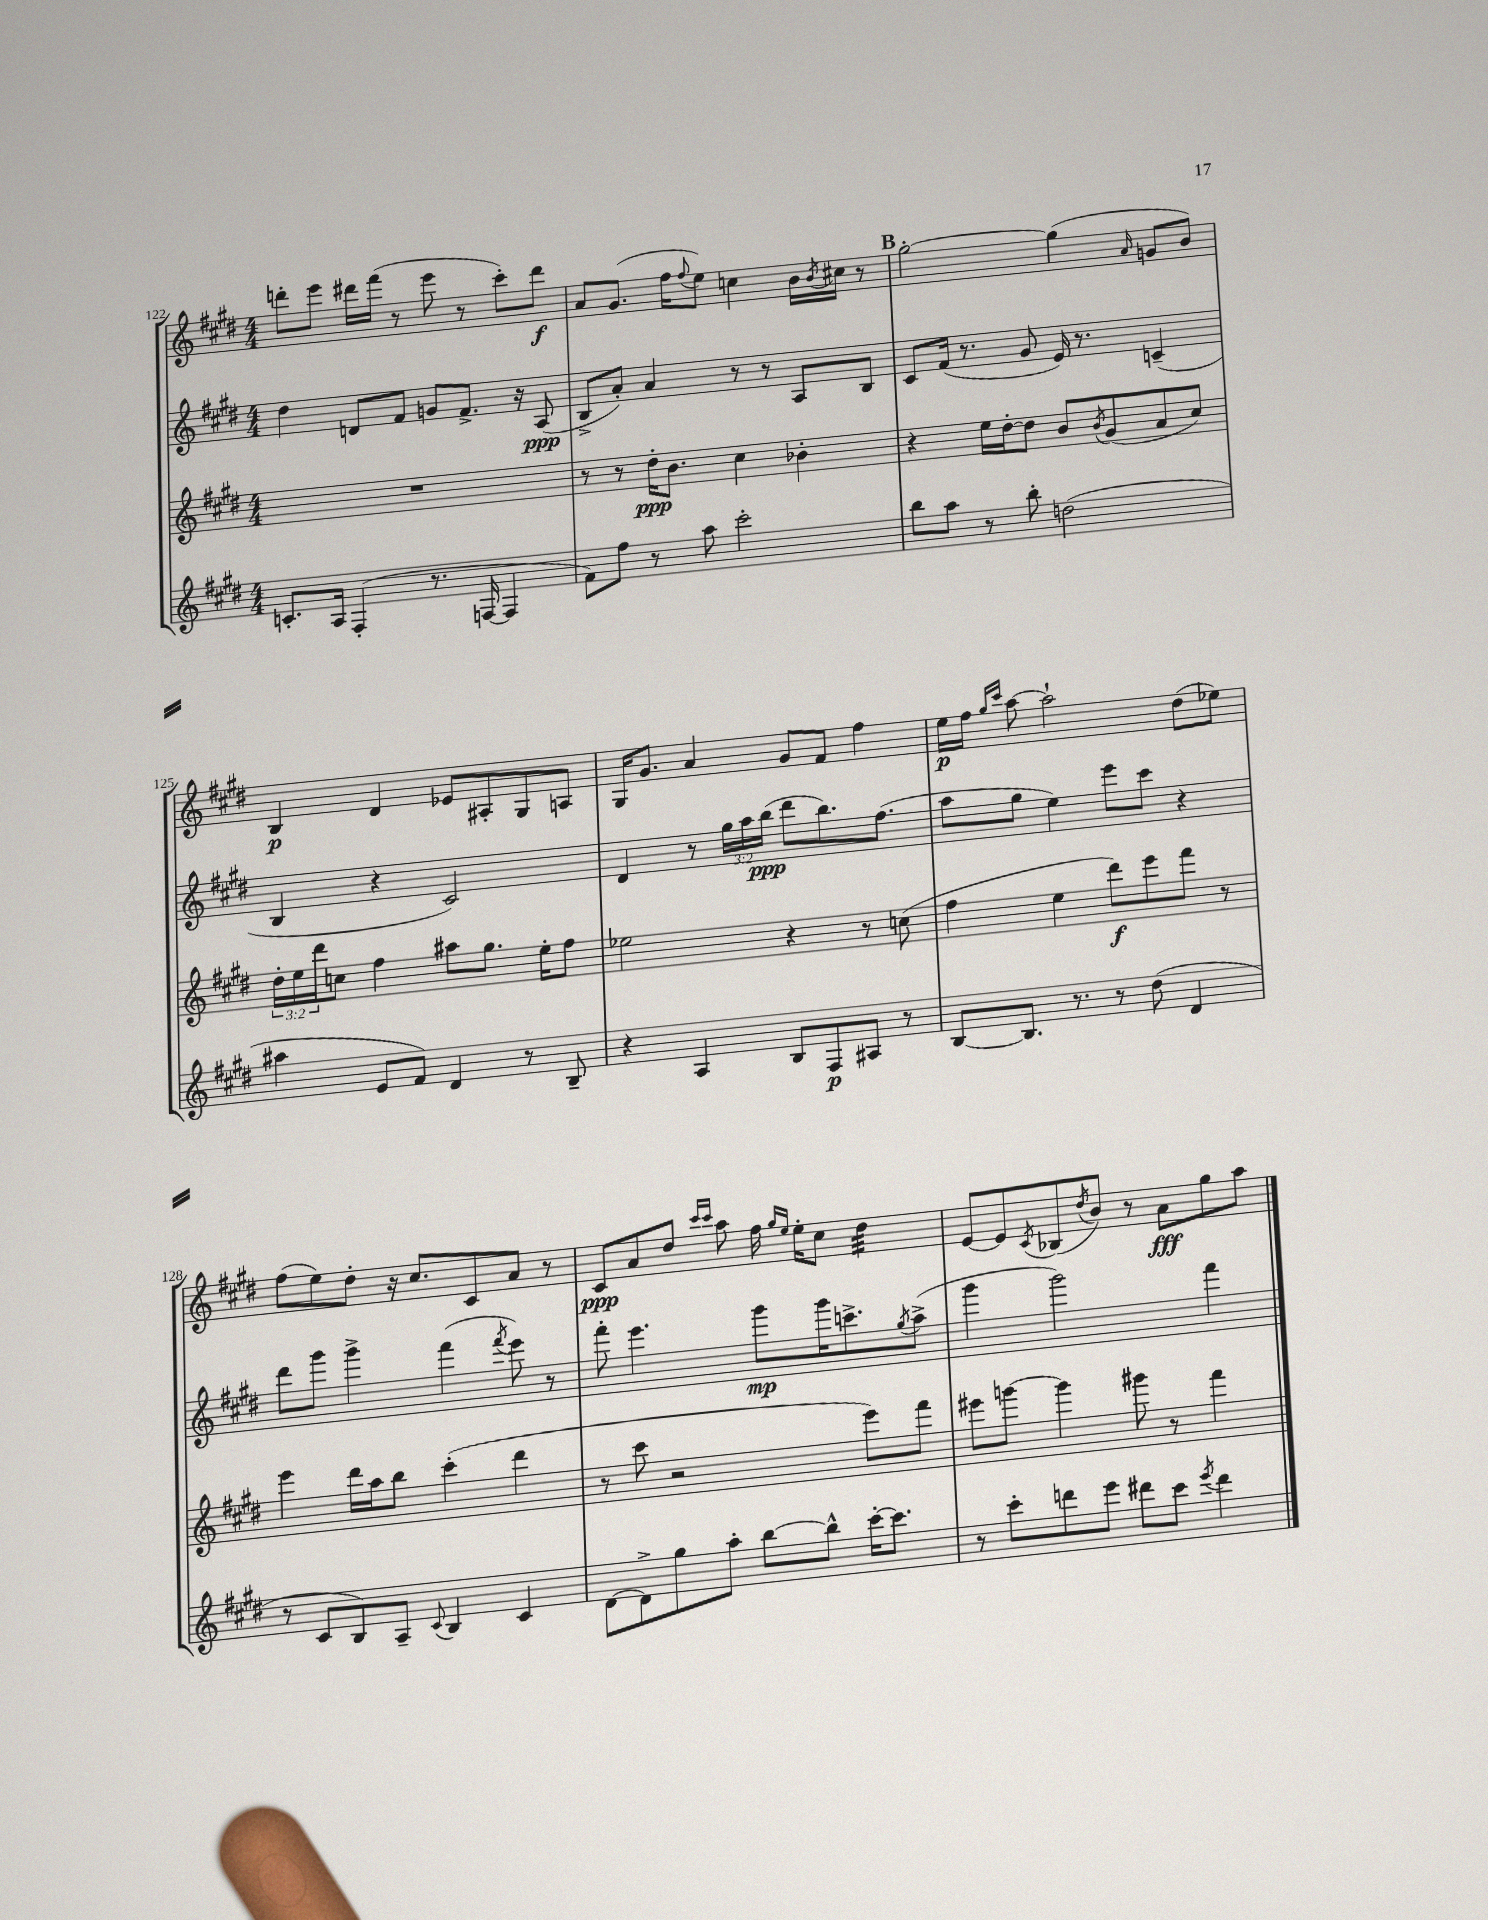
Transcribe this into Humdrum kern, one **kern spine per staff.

**kern	**kern	**kern	**kern
*staff4	*staff3	*staff2	*staff1
*clefG2	*clefG2	*clefG2	*clefG2
*k[f#c#g#d#]	*k[f#c#g#d#]	*k[f#c#g#d#]	*k[f#c#g#d#]
*M4/4	*M4/4	*M4/4	*M4/4
8.c'/L	1r	4dd#\	8ddd'\L
.	.	.	8eee\J
16A/Jk	.	.	.
(4F#'/	.	8d/L	16ddd#\LL
.	.	.	(16fff#\JJ
.	.	8f#/J	8r
8.r	.	8g/L	8eee\
.	.	8.f#^/J	8r
[16F/	.	.	.
4F/]	.	.	8ccc#'\L)
.	.	16r	.
.	.	(8A/	8ddd#\J
=	=	=	=
8f#\L)	8r	8B^/L	8a/L
8ff#\J	8r	8a'/J)	(8.g#/J
8r	16dd#'\LK	4a/	.
.	8.b\J	.	16ff#\LK
.	.	.	8qqff#/
8aa\	.	.	8ee\J)
2ccc#'\	4cc#\	8r	4cc\
.	.	8r	.
.	4b-'\	8A/L	16b\LL
.	.	.	8qb/
.	.	.	16cc#\JJ
.	.	8B/J	8r
=	=	=	=
8bb\L	4r	8c#/L	[2gg#'\
8aa\J	.	(16f#/Jk	.
.	.	8.r	.
8r	16ee\LL	.	.
.	[16dd#'\J	.	.
8bb'\	8dd#\]J	8g#/	.
(2dd\	8b/L	16e/)	(4gg#\]
.	.	8.r	.
.	8qb/	.	.
.	(8g#/	.	.
.	.	.	16qqa/
.	8a/	(4c~/	8g/L
.	8cc#/J)	.	8b/J)
=	=	=	=
4aa#\	24dd#'\LL	4B/	4B/
.	24ee\	.	.
.	24ddd#\J	.	.
.	8cc\J	.	.
8e/L	4ff#\	4r	4d#/
8f#/J)	.	.	.
4d#/	8aa#\L	2c#/)	8e-/L
.	8.gg#\J	.	8A#'/
8r	.	.	8G#/
.	16ee'\LK	.	.
8B~/	8ff#\J	.	8A/J
=	=	=	=
4r	2ee-\	4d#/	16G#/LK
.	.	.	8.g#/J
4A/	.	8r	4a/
.	.	24gg#\LL	.
.	.	24aa\	.
.	.	(24bb\JJ	.
8B/L	4r	8ddd#\L	8g#/L
8F#/	.	8.bb\)	8f#/J
8A#/J	8r	.	4ff#\
.	.	(8.ff#\J	.
8r	(8cc\	.	.
=	=	=	=
[8B/L	4ff#\	8aa\L	16ee\LL
.	.	.	16ff#\JJ
.	.	.	16qqgg#/LL
.	.	.	16qqccc#/JJ
8.B/]J	.	8gg#\J	[8aa\
.	4ee\	4ee\)	2aa`\]
8.r	.	.	.
8r	8ddd#\L)	8eee\L	.
(8dd#\	8eee\	8ccc#\J	.
4d#/	8fff#\J	4r	(8dd#\L
.	8r	.	8ee-\J)
=	=	=	=
8r	4eee\	8ddd#\L	(8ff#\L
8c#/L	.	8ggg#\J	8ee\)
8B/)	16ddd#\LL	4ggg#^\	8dd#'\J
.	16aa\J	.	.
8A~/J	8bb\J	.	16r
.	.	.	8.cc#/L
8qqc#/	.	.	.
4B/	(4ccc#'\	(4fff#\	.
.	.	.	8c#/
.	.	8qfff#/	.
4c#/	4ddd#\	8eee\)	8a/J
.	.	8r	8r
=	=	=	=
[8d#\L	8r	8fff#'\	8c#/L
8d#^\]	8ccc#\	4.eee\	8a/
8gg#\	2r	.	8dd#/J
.	.	.	16qqccc#/LL
.	.	.	16qqccc#/JJ
8aa'\J	.	.	8aa\
[8bb\L	.	8ggg#\L	16ff#\
.	.	.	16qqgg#/LL
.	.	.	16qqee/JJ
.	.	.	16ee'\LK
8bb^^\]J	.	16ggg#\K	8cc#\J
.	.	8.ccc^\	.
[16ccc#'\LK	8eee\L)	.	4dd#\
8.ccc#\]J	.	.	.
.	.	8qgg#/	.
.	8fff#\J	(8aa^\J	.
=	=	=	=
8r	8eee#\L	4ggg#\	[8e/L
8ccc#'\L	[8ggg\J	.	8e/]
.	.	.	8qc#/
8ddd\	4ggg\]	2ggg#\)	(8B-/
.	.	.	8qdd#/
8eee\J	.	.	8b/J)
8ddd#\L	8ggg#\	.	8r
8ccc#\J	8r	.	8a\L
8qeee/	.	.	.
4ddd#\	4fff#\	4fff#\	8gg#\
.	.	.	8aa\J
==	==	==	==
*-	*-	*-	*-
